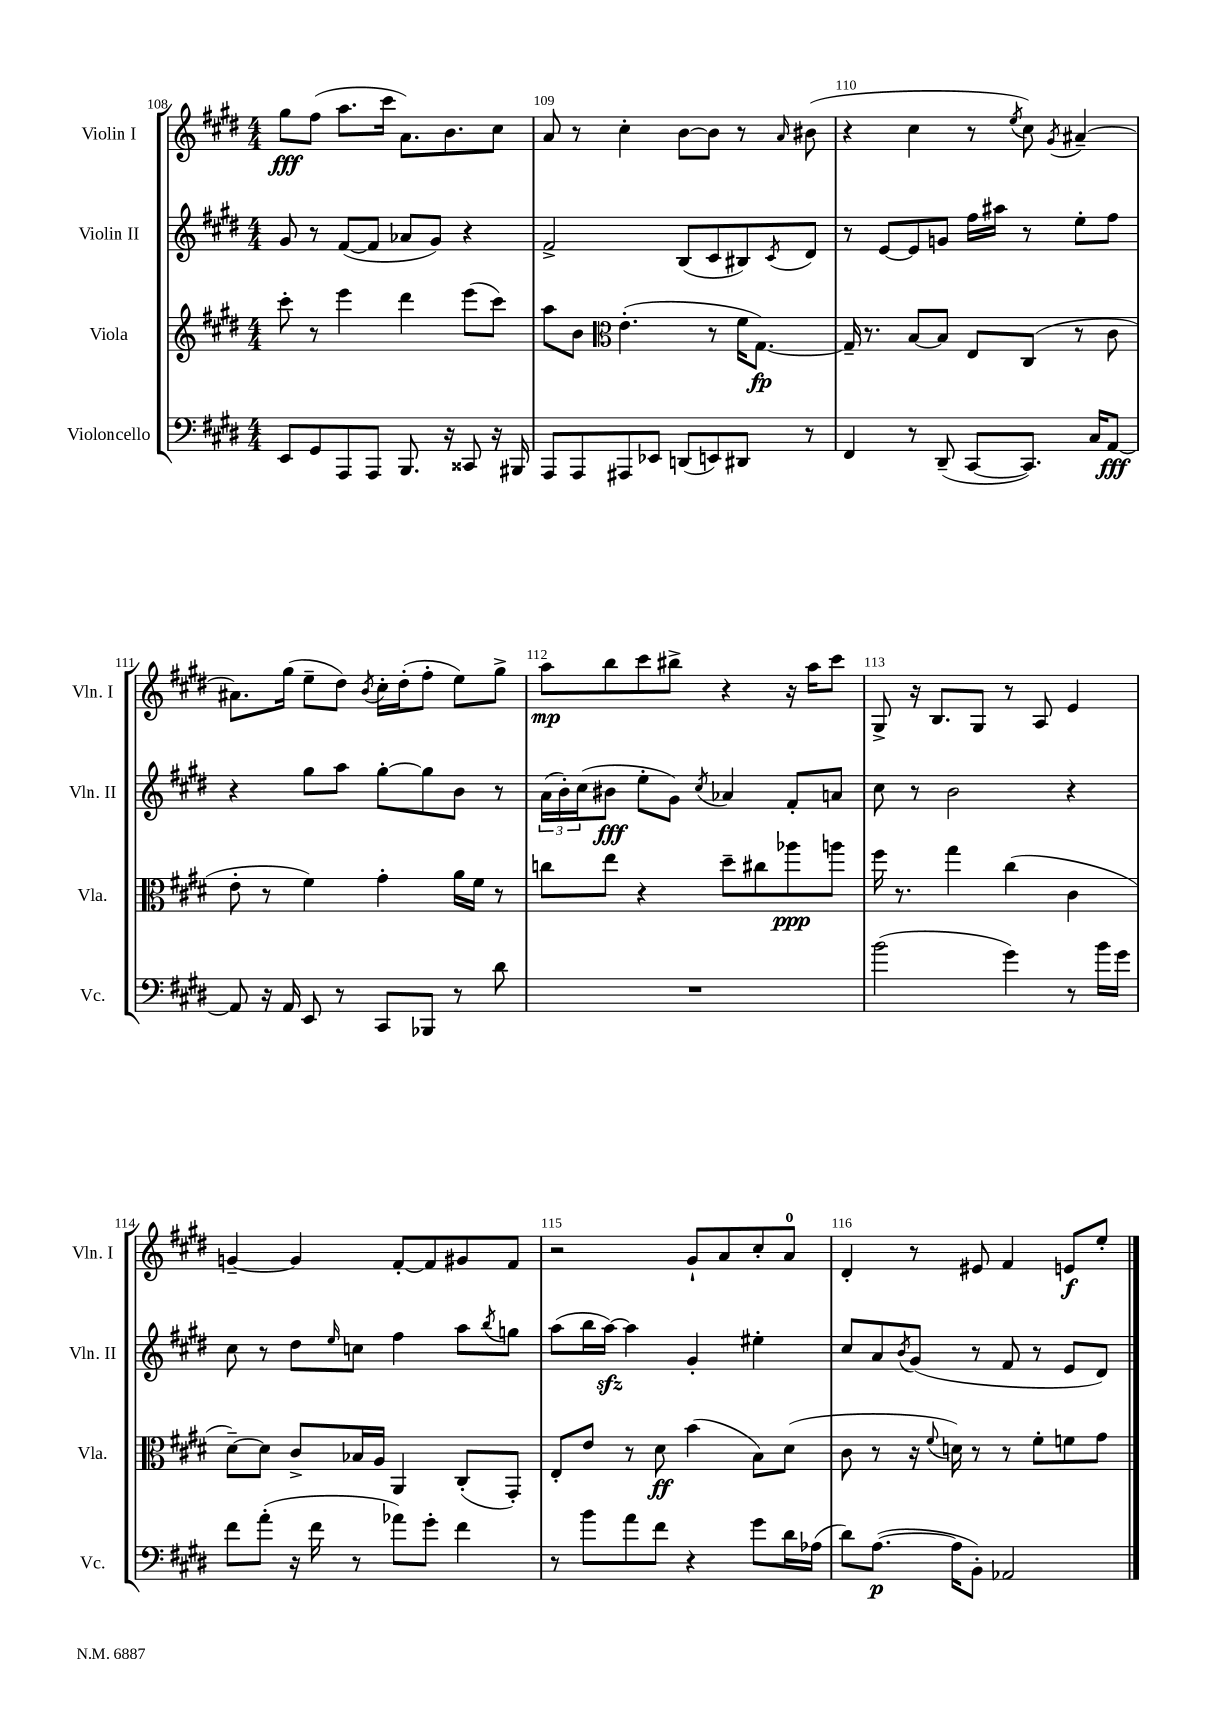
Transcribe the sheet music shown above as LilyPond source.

<<
\new StaffGroup <<
\new Staff = "s0" \with { instrumentName = "Violin I" shortInstrumentName = "Vln. I" } {
    \clef treble \key e \major \numericTimeSignature \time 4/4
    gis''8\fff fis''8( a''8. cis'''16 a'8.) b'8. cis''8 |
    a'8 r8 cis''4-. b'8~ b'8 r8 \grace { a'16 } bis'8( |
    r4 cis''4 r8 \acciaccatura { e''8 } cis''8) \acciaccatura { gis'8 } ais'4~-- |
    ais'8. gis''16( e''8-- dis''8) \acciaccatura { b'8 } cis''16-. dis''16-.( fis''8-. e''8) gis''8-> |
    a''8\mp b''8 cis'''8 bis''8-> r4 r16 a''16 cis'''8 |
    gis8-> r16 b8. gis8 r8 a8 e'4 |
    g'4~-- g'4 fis'8~-. fis'8 gis'8 fis'8 |
    r2 gis'8-! a'8 cis''8-. a'8-0 |
    dis'4-. r8 eis'8 fis'4 e'8\f e''8-. \bar "|." |
}
\new Staff = "s1" \with { instrumentName = "Violin II" shortInstrumentName = "Vln. II" } {
    \clef treble \key e \major \numericTimeSignature \time 4/4
    gis'8 r8 fis'8~( fis'8 aes'8 gis'8) r4 |
    fis'2-> b8( cis'8 bis8) \acciaccatura { cis'8 } dis'8 |
    r8 e'8~ e'8 g'8 fis''16 ais''16 r8 e''8-. fis''8 |
    r4 gis''8 a''8 gis''8~-. gis''8 b'8 r8 |
    \tuplet 3/2 { a'16( b'16-.) cis''16( } bis'8\fff e''8-. gis'8) \acciaccatura { cis''8 } aes'4 fis'8-. a'8 |
    cis''8 r8 b'2 r4 |
    cis''8 r8 dis''8 \grace { e''16 } c''8 fis''4 a''8 \acciaccatura { b''8 } g''8 |
    a''8( b''16 a''16~\sfz) a''4 gis'4-. eis''4-. |
    cis''8 a'8 \acciaccatura { b'8 } gis'8( r8 fis'8 r8 e'8 dis'8) \bar "|." |
}
\new Staff = "s2" \with { instrumentName = "Viola" shortInstrumentName = "Vla." } {
    \clef treble \key e \major \numericTimeSignature \time 4/4
    cis'''8-. r8 e'''4 dis'''4 e'''8( cis'''8) |
    a''8 b'8 \clef alto e'4.-.( r8 fis'16 gis8.~\fp) |
    gis16-- r8. b8~ b8 e8 cis8( r8 cis'8 |
    e'8-. r8 fis'4) gis'4-. a'16 fis'16 r8 |
    c''8 e''8 r4 dis''8-- cis''8 aes''8\ppp a''8 |
    fis''16 r8. gis''4 cis''4( cis'4 |
    dis'8~--) dis'8 cis'8-> bes16 a16 a,4 cis8-.( gis,8-.) |
    e8-. e'8 r8 dis'8\ff b'4( b8) dis'8( |
    cis'8 r8 r16 \appoggiatura { fis'8 } d'16) r8 r8 fis'8-. f'8 gis'8 \bar "|." |
}
\new Staff = "s3" \with { instrumentName = "Violoncello" shortInstrumentName = "Vc." } {
    \clef bass \key e \major \numericTimeSignature \time 4/4
    e,8 gis,8 a,,8 a,,8 b,,8. r16 cisis,8 r16 bis,,16 |
    a,,8 a,,8 ais,,8 ees,8 d,8( e,8) dis,8 r8 |
    fis,4 r8 dis,8--( cis,8~ cis,8.) cis16 a,8~\fff |
    a,8 r16 a,16 e,8 r8 cis,8 bes,,8 r8 dis'8 |
    R1 |
    b'2( gis'4) r8 b'16 gis'16 |
    fis'8 a'8-.( r16 fis'16 r8 aes'8) gis'8-. fis'4 |
    r8 b'8 a'8 fis'8 r4 gis'8 dis'16 aes16( |
    dis'8) a8.~\p( a16 b,8-.) aes,2 \bar "|." |
}
>>
>>
\layout { \context { \Score currentBarNumber = #108 \override BarNumber.break-visibility = ##(#f #t #t) barNumberVisibility = #all-bar-numbers-visible } }
